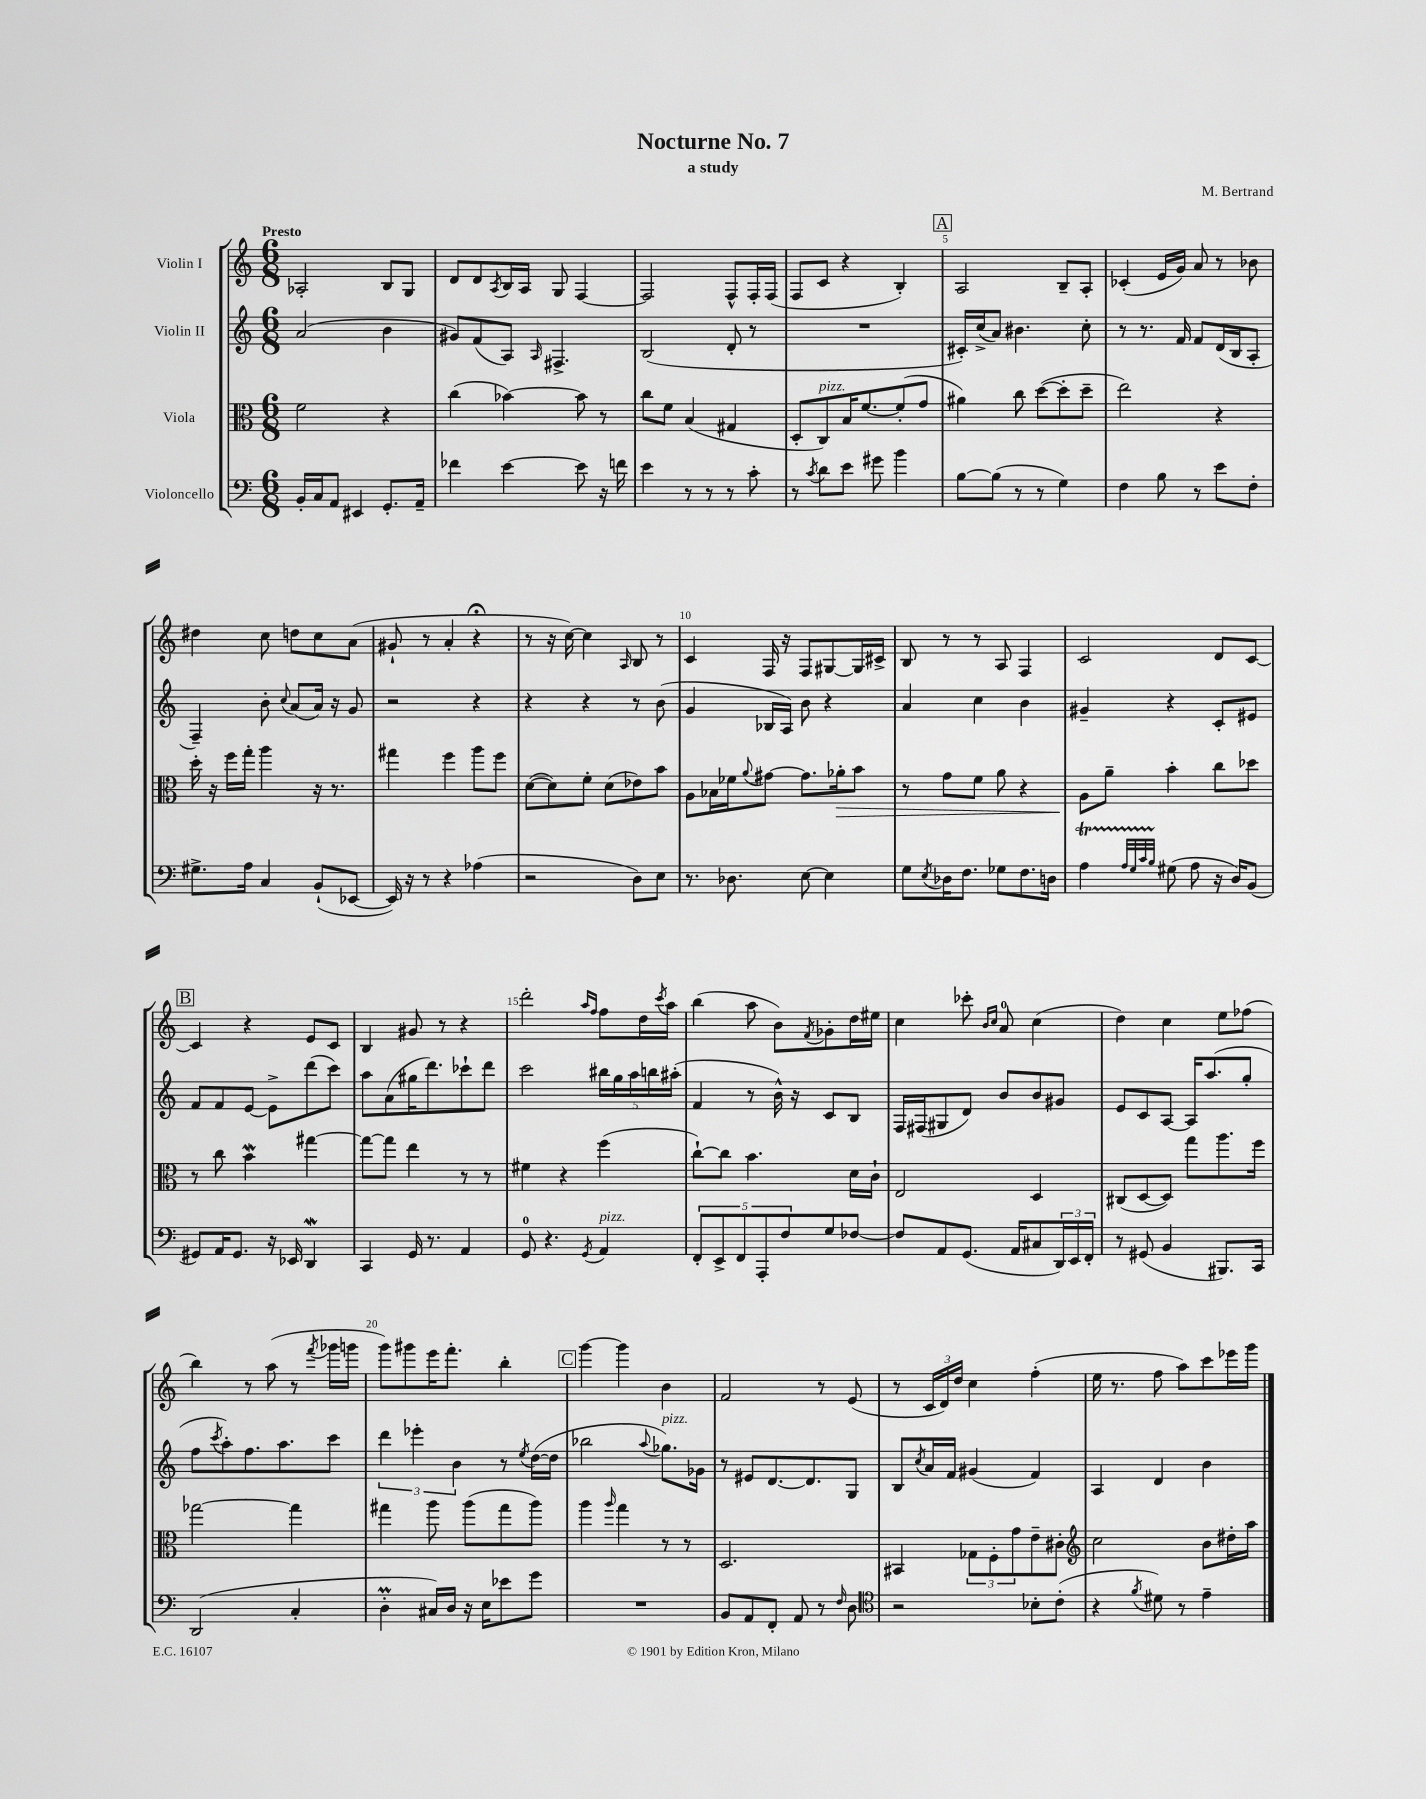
\header { title = "Nocturne No. 7" composer = "M. Bertrand" subtitle = "a study" }
<<
\new StaffGroup <<
\new Staff = "s0" \with { instrumentName = "Violin I" } {
    \clef treble \key c \major \numericTimeSignature \time 6/8 \tempo "Presto"
    aes2-. b8 g8 |
    d'8 d'8 \acciaccatura { a8 } b16 a16 g8 f4~ |
    f2 f8-^ f16-. f16( |
    f8 c'8 r4 b4-.) |
    \mark \markup { \box "A" } a2 b8-- a8-. |
    ces'4-.( e'16 g'16) a'8 r8 bes'8 |
    dis''4 c''8 d''8 c''8 a'8( |
    gis'8-! r8 a'4-. r4\fermata |
    r8 r16 c''16~) c''4 \grace { a16 } b8 r8 |
    c'4 f16 r16 f8 gis8~ gis16 cis'16-> |
    b8 r8 r8 a8 f4 |
    c'2 d'8 c'8~ |
    \mark \markup { \box "B" } c'4 r4 e'8 c'8 |
    b4 gis'8 r8 r4 |
    d'''2-. \grace { a''16 f''16 } f''8 d''16 \acciaccatura { c'''8 } a''16 |
    b''4( a''8 b'8) \acciaccatura { f'8 } ges'8-. d''16 eis''16 |
    c''4 ces'''8-. \grace { b'16 c''16 } a'8-0 c''4( |
    d''4) c''4 e''8 fes''8( |
    b''4) r8 a''8( r8 \acciaccatura { f'''8 } ges'''16 g'''16 |
    g'''8) gis'''8 e'''16 f'''8.-. b''4-. |
    \mark \markup { \box "C" } g'''4~ g'''4 b'4 |
    f'2 r8 e'8( |
    r8 \tuplet 3/2 { c'16 d'16) d''16 } c''4 f''4-.( |
    e''16 r8. f''8 a''8) c'''8 ees'''16 g'''16 \bar "|." |
}
\new Staff = "s1" \with { instrumentName = "Violin II" } {
    \clef treble \key c \major \numericTimeSignature \time 6/8
    a'2( b'4 |
    gis'8) f'8( a8) \grace { a16 } fis4.-> |
    b2( d'8-. r8 |
    R2. |
    \mark \markup { \box "A" } cis'16-.) c''16->( a'8) bis'4. c''8-. |
    r8 r8. f'16 f'8 d'16( b16 a8-. |
    f4--) b'8-. \appoggiatura { c''8 } a'8( a'16) r16 g'8 |
    r2 r4 |
    r4 r4 r8 b'8( |
    g'4 bes16 a16) b'8 r4 |
    a'4 c''4 b'4 |
    gis'4-- r4 c'8-. eis'8 |
    \mark \markup { \box "B" } f'8 f'8 e'8~ e'8-> d'''8( c'''8) |
    a''8 a'8( gis''16 d'''8.) ces'''8-! d'''8 |
    c'''2 \tuplet 5/4 { bis''16 g''16 a''16 b''16 ais''16-.( } |
    f'4 r8 b'16-^) r16 c'8 b8 |
    f16 fis16( gis8 d'8) b'8 b'8 gis'8 |
    e'8 c'8 a8~ a16 a''8.( g''8-. |
    f''8 \acciaccatura { c'''8 } a''8-.) f''8. a''8. c'''8 |
    \tuplet 3/2 { d'''4 ees'''4-. b'4 } r8 \acciaccatura { e''8 } d''16~( d''16 |
    \mark \markup { \box "C" } bes''2 \appoggiatura { a''8 } ges''8.^\markup { \italic "pizz." }) ges'16 |
    r8 eis'8 d'8.~ d'8. g8 |
    b8 \acciaccatura { c''8 } a'16 f'16 gis'4( f'4) |
    a4 d'4 b'4 \bar "|." |
}
\new Staff = "s2" \with { instrumentName = "Viola" } {
    \clef alto \key c \major \numericTimeSignature \time 6/8
    f'2 r4 |
    c''4( bes'4~) bes'8 r8 |
    c''8 f'8 b4( gis4 |
    d8-. c8^\markup { \italic "pizz." }) b16 f'8.~ f'8-.( g'8 |
    \mark \markup { \box "A" } ais'4) c''8 d''8~( d''8-. d''8-- |
    e''2) r4 |
    d''16-. r16 f''16 g''16-. a''4 r16 r8. |
    gis''4 f''4 a''8 f''8 |
    d'8~( d'8) f'8-. d'8( ees'8) b'8 |
    a8 bes16 fes'16 \appoggiatura { a'8 } gis'8~ gis'8. aes'16-.\> b'8 |
    r8 g'8 f'8 a'8 r4 |
    a8\! a'8-- b'4-. c''8 des''8 |
    \mark \markup { \box "B" } r8 c''8 b'4\mordent gis''4~ |
    gis''8~ gis''8 e''4 r8 r8 |
    fis'4 r4 f''4( |
    c''8~-!) c''8 b'4. d'16 c'16-! |
    e2 d4 |
    cis8( d8~ d8) g''8 a''8. f''16 |
    ges''2~ ges''4 |
    gis''4 a''8 a''8( gis''8 a''8) |
    \mark \markup { \box "C" } a''4 \grace { a''16 } g''4 r8 r8 |
    d2. |
    bis,4 \tuplet 3/2 { ges8 f8-. g'8 } e'8-- cis'8-. |
    \clef treble c''2 b'8 dis''16-. a''16 \bar "|." |
}
\new Staff = "s3" \with { instrumentName = "Violoncello" } {
    \clef bass \key c \major \numericTimeSignature \time 6/8
    b,16-. c16 a,8 eis,4 g,8.-. a,16-- |
    fes'4 e'4~ e'8 r16 f'16 |
    e'4 r8 r8 r8 c'8-. |
    r8 \acciaccatura { c'8 } d'8 e'8 gis'8 b'4 |
    \mark \markup { \box "A" } b8~ b8( r8 r8 g4) |
    f4 b8 r8 e'8 f8-. |
    gis8.-> a16 c4 b,8-!( ees,8~ |
    ees,16) r16 r8 r4 aes4( |
    r2 d8) e8 |
    r8. des8. e8~ e4 |
    g8 \acciaccatura { e8 } des16 f8. ges8 f8. d16 |
    a4\startTrillSpan \grace { a32 g32 c'32 b32 } gis8\stopTrillSpan( a8 r16 d16) b,8( |
    \mark \markup { \box "B" } gis,8) a,16 gis,8. r16 ees,16 d,4\mordent |
    c,4 g,16 r8. a,4 |
    g,8-0 r4. \acciaccatura { g,8 } a,4^\markup { \italic "pizz." } |
    \tuplet 5/4 { f,8-. e,8-> f,8 a,,8-. f8 } g8 fes8~ |
    fes8 a,8 g,8.( a,16 cis8 \tuplet 3/2 { d,16) e,16 f,16-. } |
    r8 gis,8( b,4 bis,,8.) c,16 |
    d,2( c4-. |
    d4-.\prall cis16) d16 r16 e16 ees'8 g'8 |
    \mark \markup { \box "C" } R2. |
    b,8 a,8 f,8-. a,8 r8 \grace { f16 } d8 |
    \clef tenor r2 bes8-. c'8-.( |
    r4 \acciaccatura { f'8 } dis'8) r8 e'4-- \bar "|." |
}
>>
>>
\layout { \context { \Score \override BarNumber.break-visibility = ##(#f #t #t) barNumberVisibility = #(every-nth-bar-number-visible 5) } }
